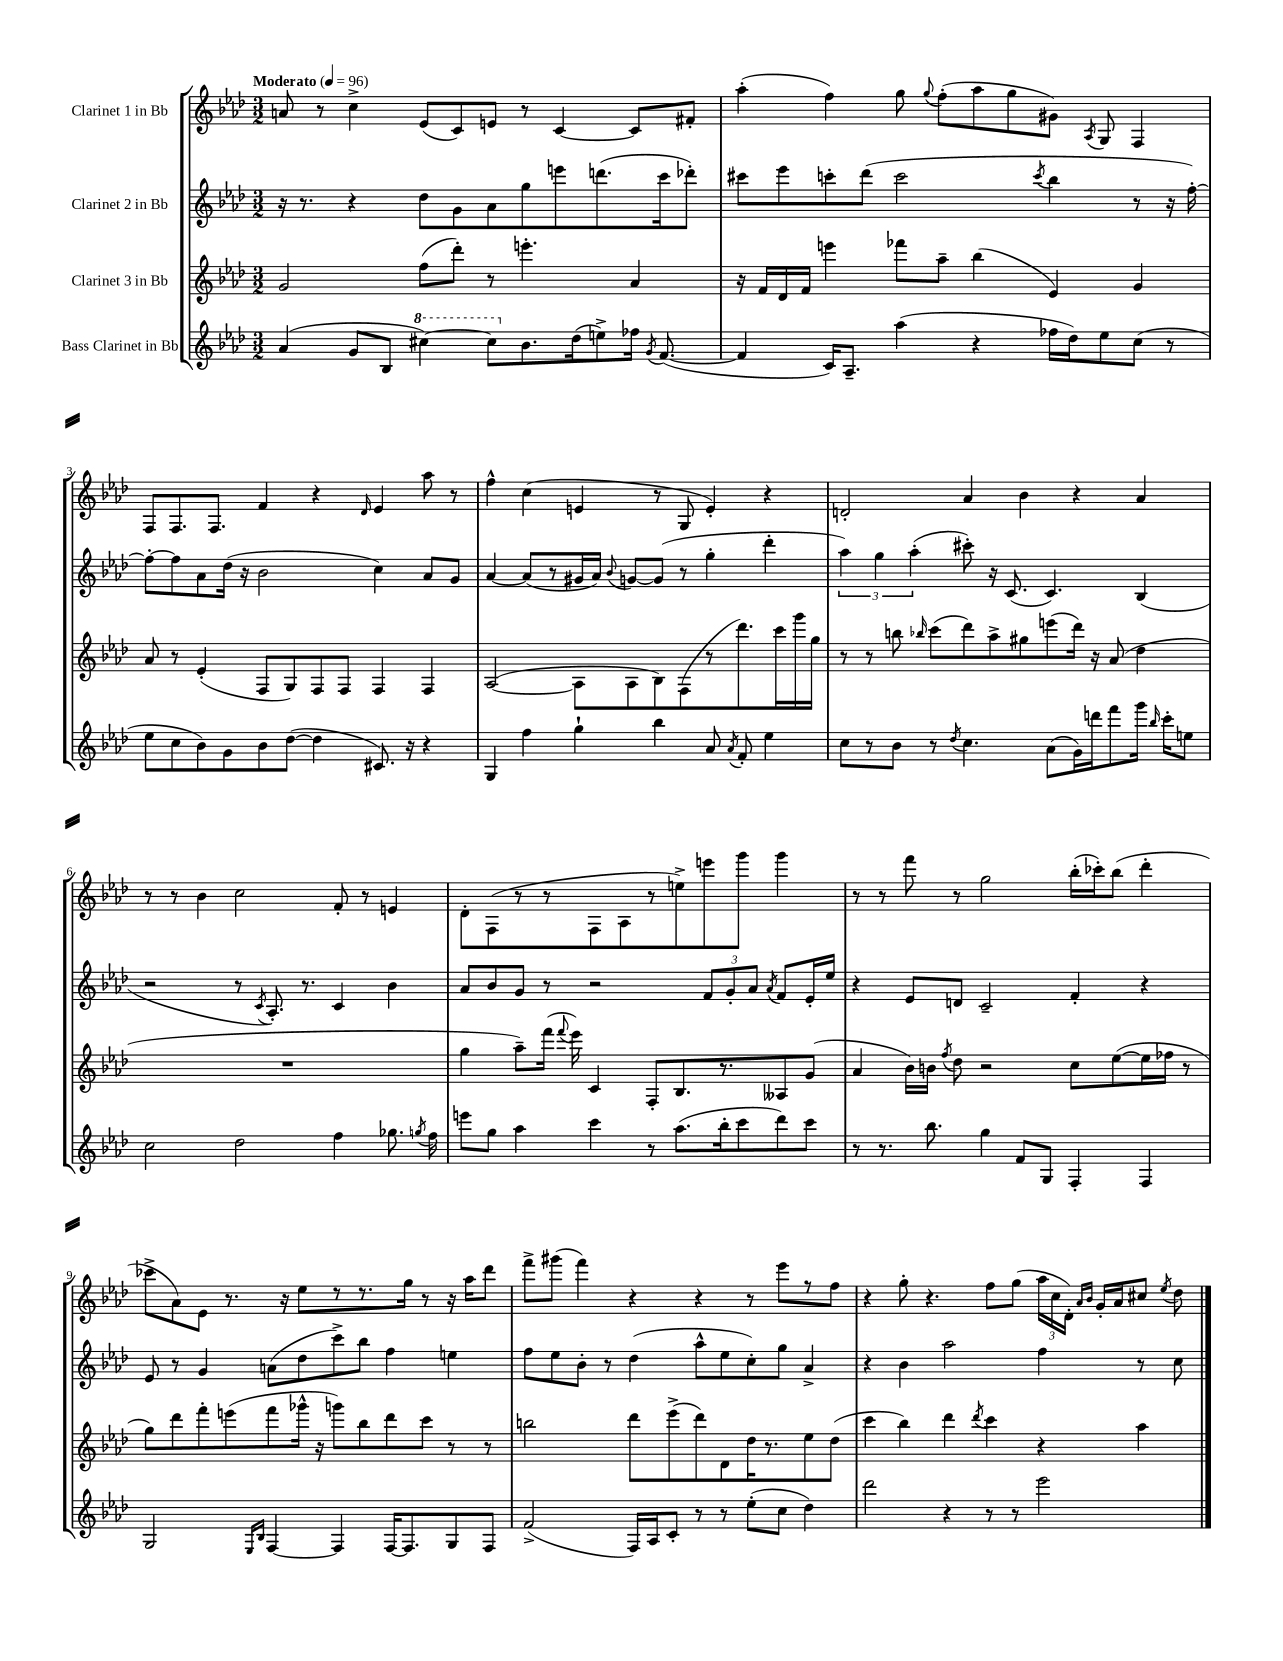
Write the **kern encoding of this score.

**kern	**kern	**kern	**kern
*staff4	*staff3	*staff2	*staff1
*clefG2	*clefG2	*clefG2	*clefG2
*k[b-e-a-d-]	*k[b-e-a-d-]	*k[b-e-a-d-]	*k[b-e-a-d-]
*M3/2	*M3/2	*M3/2	*M3/2
*MM96	*MM96	*MM96	*MM96
(4a-/	2g/	16r	8a/
.	.	8.r	.
.	.	.	8r
8g/L	.	4r	4cc^\
8B-/J	.	.	.
[4ccc#\)	(8ff\L	8dd-\L	(8e-/L
.	8ddd-'\J)	8g\	8c/)
8ccc#\]L	8r	8a-\	8e/J
8.b-\	4.eee'\	8gg\	8r
.	.	8eee\	[4c/
(16dd-\k	.	.	.
8ee^\)	.	(8.ddd\	.
16ff-\Jk	4a-/	.	8c/]L
8qg/	.	.	.
([8.f/	.	16ccc\k	.
.	.	8ddd-'\J)	8f#'/J
=	=	=	=
4f/]	16r	8ccc#\L	(4aa-'\
.	16f/LL	.	.
.	16d-/	8eee-\	.
.	16f/JJ	.	.
16c/LK)	4eee\	8ccc'\	4ff\)
8.A-~/J	.	.	.
.	.	(8ddd-\J	.
(4aa-\	8fff-\L	2ccc\	8gg\
.	.	.	8qqgg/
.	8aa-~\J	.	(8ff'\L
4r	(4bb-\	.	8aa-\
.	.	.	8gg\
.	.	8qccc/	.
16ff-\LL	4e-/)	4bb-\	8g#\J)
16dd-\J)	.	.	.
.	.	.	8qA-/
8ee-\	.	.	8G/
(8cc\J	4g/	8r	4F/
8r	.	16r	.
.	.	[16ff'\)	.
=	=	=	=
8ee-\L	8a-/	8ff'\_L	8F/L
8cc\	8r	8ff\]	8.F/
8b-\)	(4e-'/	8a-\	.
.	.	.	8.F/J
8g\	.	(16dd-\Jk	.
.	.	16r	.
8b-\	8F/L	2b-\	4f/
([8dd-\J	8G/)	.	.
4dd-\]	8F/	.	4r
.	8F/J	.	.
.	.	.	16qqd-/
8.c#/)	4F/	4cc\)	4e-/
16r	.	.	.
4r	4F/	8a-/L	8aa-\
.	.	8g/J	8r
=	=	=	=
4G/	([2A-/	[4a-/	4ff^^\
4ff\	.	(8a-/]L	(4cc\
.	.	8r	.
4gg`\	8A-\]L	16g#/L	4e/
.	.	16a-/JJ)	.
.	.	8qqb-/	.
.	8A-\	[8g/L	.
4bb-\	8B-\)	(8g/]J	8r
.	(8F\	8r	8G/
8a-/	8r	4gg'\	4e'/)
8qa-/	.	.	.
8f'/	8.ddd-\)	.	.
4ee-\	.	4ddd-'\	4r
.	16ccc\L	.	.
.	16ggg\	.	.
.	16gg\JJ	.	.
=	=	=	=
8cc\L	8r	6aa-\)	2d'/
8r	8r	.	.
.	.	6gg\	.
8b-\J	8bb\	.	.
.	.	(6aa-'\	.
.	16qqbb-/	.	.
8r	(8ccc\L	.	.
8qdd-/	.	.	.
4.cc\	8ddd-\)	8ccc#'\)	4a-/
.	8aa-^\	16r	.
.	.	(8.c/	.
.	8gg#\	.	4b-\
(8a-\L	(8eee\	4.c/)	.
16g\L)	16ddd-\Jk)	.	4r
16ddd\J	16r	.	.
8fff\	(8a-/	.	.
16ggg\Jk	4dd-\	(4B-/	4a-/
16qqbb-/	.	.	.
16ccc'\LK	.	.	.
8ee\J	.	.	.
=	=	=	=
2cc\	1.r	2r	8r
.	.	.	8r
.	.	.	4b-\
2dd-\	.	8r	2cc\
.	.	8qc/	.
.	.	8.A-'/)	.
.	.	8.r	.
4ff\	.	4c/	8f'/
.	.	.	8r
8.gg-\	.	4b-\	4e/
8qgg/	.	.	.
16ff\	.	.	.
=	=	=	=
8eee\L	4gg\	8a-/L	8d-'\L
8gg\J	.	8b-/	(8F\
4aa-\	8aa-~\L)	8g/J	8r
.	(16fff\Jk	8r	8r
.	8qqfff/	.	.
.	16eee-\)	.	.
4ccc\	4c/	2r	8F\
.	.	.	8A-\
8r	8F'/L	.	8r
(8.aa-\L	8.B-/	.	8ee^\)
.	.	12f/L	8eee\
16bb-'\k	8.r	.	.
.	.	12g'/	.
8ccc\	.	.	8ggg\J
.	.	12a-/J	.
.	.	8qa-/	.
8ddd-\)	8A--/	8f/L	4ggg\
8ccc\J	(8g/J	16e-'/L	.
.	.	16ee-/JJ	.
=	=	=	=
8r	4a-/	4r	8r
8.r	.	.	8r
.	16b-\LL)	8e-/L	8fff\
8.bb-\	16b\JJ	.	.
.	8qff/	.	.
.	8dd-\	8d/J	8r
4gg\	2r	2c~/	2gg\
8f/L	.	.	.
8G/J	.	.	.
4F'/	8cc\L	4f'/	(16bb-'\LL
.	.	.	16ccc-'\J)
.	([8ee-\	.	(8bb-\J
4F/	16ee-\]L	4r	4ddd-'\
.	16ff-\JJ	.	.
.	8r	.	.
=	=	=	=
2G/	8gg\L)	8e-/	8ccc-^\L
.	8ddd-\	8r	8a-\)
.	8fff'\	4g/	8e-\J
.	(8eee\	.	8.r
16qqE-/LL	.	.	.
16qqB-/JJ	.	.	.
[4F/	8fff\	(8a\L	.
.	.	.	16r
.	16ggg-^^\Jk	8dd-\	8ee-\L
.	16r	.	.
4F/]	8ggg\L)	8ccc^\)	8r
.	8bb-\	8bb-\J	8.r
[16F/LK	8ddd-\	4ff\	.
8.F/]	.	.	16gg\Jk
.	8ccc\J	.	8r
8G/	8r	4ee\	16r
.	.	.	16aa-\LK
8F/J	8r	.	8ddd-\J
=	=	=	=
(2f^/	2bb\	8ff\L	8fff^\L
.	.	8ee-\	(8ggg#\J
.	.	8b-'\J	4fff\)
.	.	8r	.
16F/LL)	8ddd-\L	(4dd-\	4r
16A-/J	.	.	.
8c'/J	(8eee-^\	.	.
8r	8ddd-\)	8aa-^^\L	4r
8r	8d-\	8ee-\	.
(8ee-'\L	16dd-\K	8cc'\)	8r
.	8.r	.	.
8cc\J	.	8gg\J	8eee-\L
4dd-\)	8ee-\	4a-^/	8r
.	(8dd-\J	.	8ff\J
=	=	=	=
2ddd-\	4ccc\	4r	4r
.	4bb-\)	4b-\	8gg'\
.	.	.	4.r
4r	4ddd-\	2aa-\	.
.	8qddd-/	.	.
8r	4ccc\	.	8ff\L
8r	.	.	(8gg\J
2eee-\	4r	4ff\	24aa-\LL
.	.	.	24cc\
.	.	.	24d-'\JJ)
.	.	.	16qqa-/LL
.	.	.	16qqb-/JJ
.	.	.	16g'/LL
.	.	.	16a-/J
.	4aa-\	8r	8cc#/J
.	.	.	8qee-/
.	.	8cc\	8dd-\
==	==	==	==
*-	*-	*-	*-
